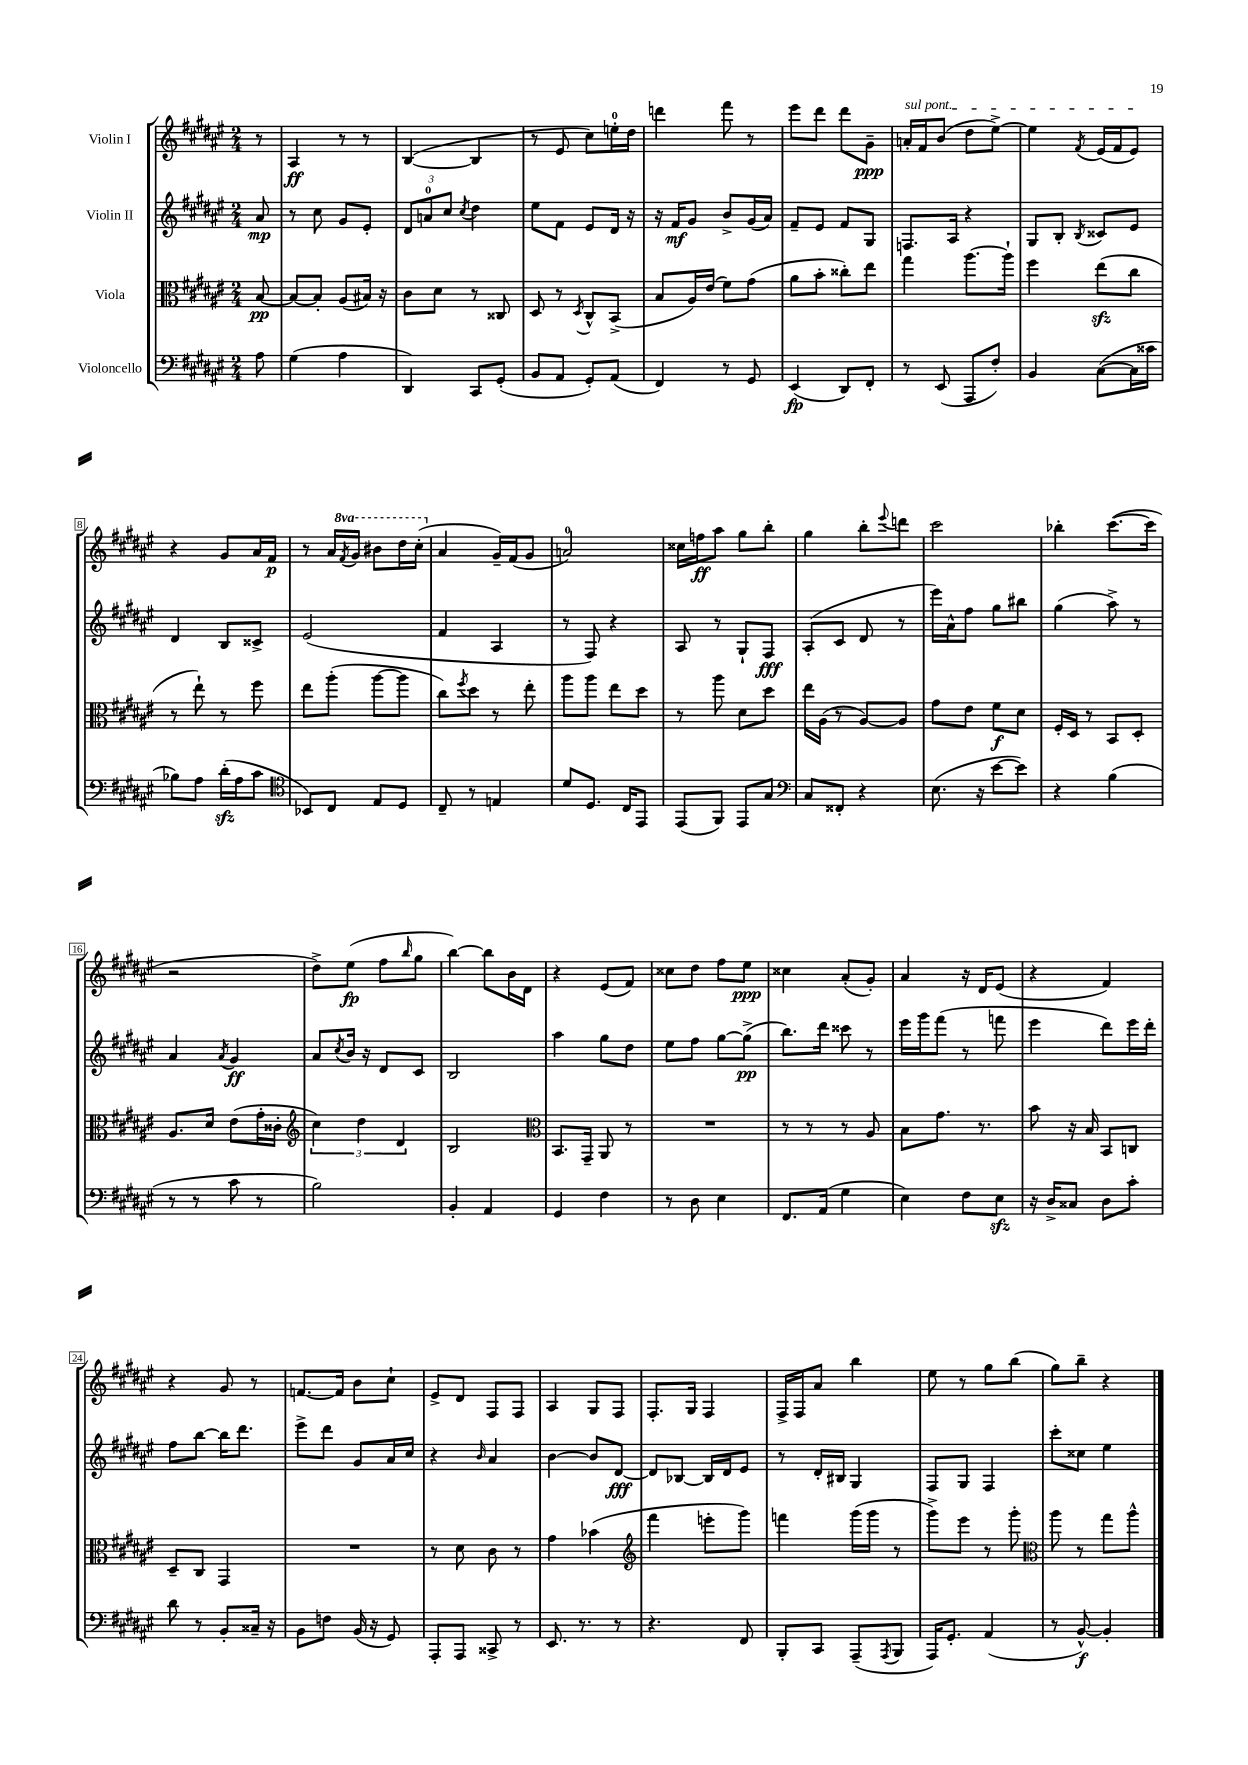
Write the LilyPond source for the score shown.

<<
\new StaffGroup <<
\new Staff = "s0" \with { instrumentName = "Violin I" } {
    \clef treble \key fis \major \numericTimeSignature \time 2/4 \set Staff.ottavationMarkups = #ottavation-simple-ordinals \partial 8
    r8 |
    ais4\ff r8 r8 |
    b4~( b4 |
    r8 eis'8 cis''8) e''16-0-. dis''16 |
    d'''4 fis'''8 r8 |
    eis'''8 dis'''8 dis'''8 gis'8--\ppp |
    \once \override TextSpanner.bound-details.left.text = \markup { \italic "sul pont." } a'16-.\startTextSpan fis'16 b'8( dis''8 eis''8~->) |
    eis''4 \acciaccatura { fis'8 } eis'16( fis'16 eis'8\stopTextSpan) |
    r4 gis'8 ais'16 fis'16\p |
    r8 ais'16 \ottava #1 \acciaccatura { fis''8 } gis''16 bis''8 dis'''16 cis'''16-.( \ottava #0 |
    ais'4 gis'16--) fis'16( gis'8 |
    a'2-0) |
    cisis''16 f''16\ff ais''8 gis''8 b''8-. |
    gis''4 b''8-. \appoggiatura { eis'''8 } d'''8 |
    cis'''2 |
    bes''4-. cis'''8.~( cis'''16 |
    r2 |
    dis''8->) eis''8\fp( fis''8 \grace { b''16 } gis''8 |
    b''4~) b''8 b'16 dis'16 |
    r4 eis'8( fis'8) |
    cisis''8 dis''8 fis''8 eis''8\ppp |
    cisis''4 ais'8-.( gis'8-.) |
    ais'4 r16 dis'16 eis'8( |
    r4 fis'4) |
    r4 gis'8 r8 |
    f'8.~ f'16 b'8 cis''8-! |
    eis'8-> dis'8 fis8 fis8 |
    ais4 gis8 fis8 |
    fis8.-. gis16 fis4 |
    fis16-> fis16 ais'8 b''4 |
    eis''8 r8 gis''8 b''8( |
    gis''8) b''8-- r4 \bar "|." |
}
\new Staff = "s1" \with { instrumentName = "Violin II" } {
    \clef treble \key fis \major \numericTimeSignature \time 2/4 \partial 8
    ais'8\mp |
    r8 cis''8 gis'8 eis'8-. |
    \tuplet 3/2 { dis'8 a'8-0 cis''8 } \acciaccatura { cis''8 } dis''4 |
    eis''8 fis'8 eis'8 dis'16 r16 |
    r16 fis'16\mf gis'8 b'8-> gis'16( ais'16) |
    fis'8-- eis'8 fis'8 gis8 |
    f8. ais16 r4 |
    gis8 b8-. \acciaccatura { b8 } cisis'8 eis'8 |
    dis'4 b8 cisis'8-> |
    eis'2( |
    fis'4 ais4 |
    r8 fis8) r4 |
    ais8 r8 gis8-! fis8\fff |
    ais8-.( cis'8 dis'8 r8 |
    eis'''16) ais'16-^ fis''8 gis''8 bis''8 |
    gis''4( ais''8->) r8 |
    ais'4 \acciaccatura { ais'8 } gis'4\ff |
    ais'8 \acciaccatura { cis''8 } b'16 r16 dis'8 cis'8 |
    b2 |
    ais''4 gis''8 dis''8 |
    eis''8 fis''8 gis''8~ gis''8->\pp( |
    b''8.) dis'''16 cisis'''8 r8 |
    eis'''16 gis'''16 fis'''8( r8 f'''8 |
    eis'''4 dis'''8) eis'''16 dis'''16-. |
    fis''8 b''8~ b''16 dis'''8. |
    eis'''8-> dis'''8 gis'8 ais'16 cis''16 |
    r4 \grace { b'16 } ais'4 |
    b'4~ b'8 dis'8~\fff |
    dis'8 bes8~ bes16 dis'16 eis'8 |
    r8 dis'16-. bis16 gis4 |
    fis8 gis8 fis4 |
    cis'''8-. cisis''8 eis''4 \bar "|." |
}
\new Staff = "s2" \with { instrumentName = "Viola" } {
    \clef alto \key fis \major \numericTimeSignature \time 2/4 \partial 8
    b8~\pp |
    b8~ b8-. ais8( bis16) r16 |
    cis'8 dis'8 r8 cisis8 |
    dis8 r8 \acciaccatura { dis8 } cis8-^ b,8->( |
    b8 ais16) eis'16( fis'8) gis'8( |
    ais'8 b'8-. cisis''8-.) eis''8 |
    gis''4 ais''8.~ ais''16-! |
    fis''4 eis''8\sfz( cis''8 |
    r8 eis''8-!) r8 fis''8 |
    eis''8 ais''8-.( ais''8~ ais''8 |
    cis''8) \acciaccatura { fis''8 } dis''8 r8 eis''8-. |
    ais''8 ais''8 eis''8 dis''8 |
    r8 ais''8 dis'8 dis''8 |
    eis''16 ais16( r8 ais8~) ais8 |
    gis'8 eis'8 fis'8\f dis'8 |
    fis16-. dis16 r8 b,8 dis8-. |
    ais8. dis'16 eis'8( gis'16-. cisis'16-. |
    \clef treble \tuplet 3/2 { cis''4) dis''4 dis'4 } |
    b2 |
    \clef alto b,8. gis,16-- ais,8 r8 |
    R2 |
    r8 r8 r8 ais8 |
    b8 gis'8. r8. |
    b'8 r16 b16 b,8 c8 |
    dis8-- cis8 gis,4 |
    R2 |
    r8 dis'8 cis'8 r8 |
    gis'4 bes'4( |
    \clef treble fis'''4 e'''8-. gis'''8) |
    f'''4 gis'''16( gis'''16 r8 |
    gis'''8->) eis'''8 r8 gis'''8-. |
    \clef alto ais''8 r8 gis''8 ais''8-^ \bar "|." |
}
\new Staff = "s3" \with { instrumentName = "Violoncello" } {
    \clef bass \key fis \major \numericTimeSignature \time 2/4 \partial 8
    ais8 |
    gis4( ais4 |
    dis,4) cis,8 gis,8-.( |
    b,8 ais,8 gis,8-.) ais,8( |
    fis,4) r8 gis,8 |
    eis,4\fp( dis,8) fis,8-. |
    r8 eis,8( ais,,8 fis8-.) |
    b,4 cis8~( cis16 cisis'16 |
    bes8) ais8 dis'16-.\sfz( ais16 cis'8 |
    \clef tenor bes,8) cis8 eis8 dis8 |
    cis8-- r8 e4 |
    dis'8 dis8. cis16 eis,8 |
    eis,8( fis,8) eis,8 gis8 |
    \clef bass cis8 fisis,8-. r4 |
    eis8.( r16 eis'8~ eis'8) |
    r4 b4( |
    r8 r8 cis'8 r8 |
    b2) |
    b,4-. ais,4 |
    gis,4 fis4 |
    r8 dis8 eis4 |
    fis,8. ais,16( gis4 |
    eis4) fis8 eis8\sfz |
    r16 dis16-> cisis8 dis8 cis'8-. |
    dis'8 r8 b,8-. cisis16-- r16 |
    b,8 f8 b,16( r16 gis,8) |
    ais,,8-. ais,,8 cisis,8-> r8 |
    eis,8. r8. r8 |
    r4. fis,8 |
    b,,8-. cis,8 ais,,8--( \acciaccatura { ais,,8 } b,,8 |
    ais,,16) gis,8.-. ais,4( |
    r8 b,8~-^\f) b,4-. \bar "|." |
}
>>
>>
\layout { \context { \Score \override BarNumber.stencil = #(make-stencil-boxer 0.1 0.3 ly:text-interface::print) } }
